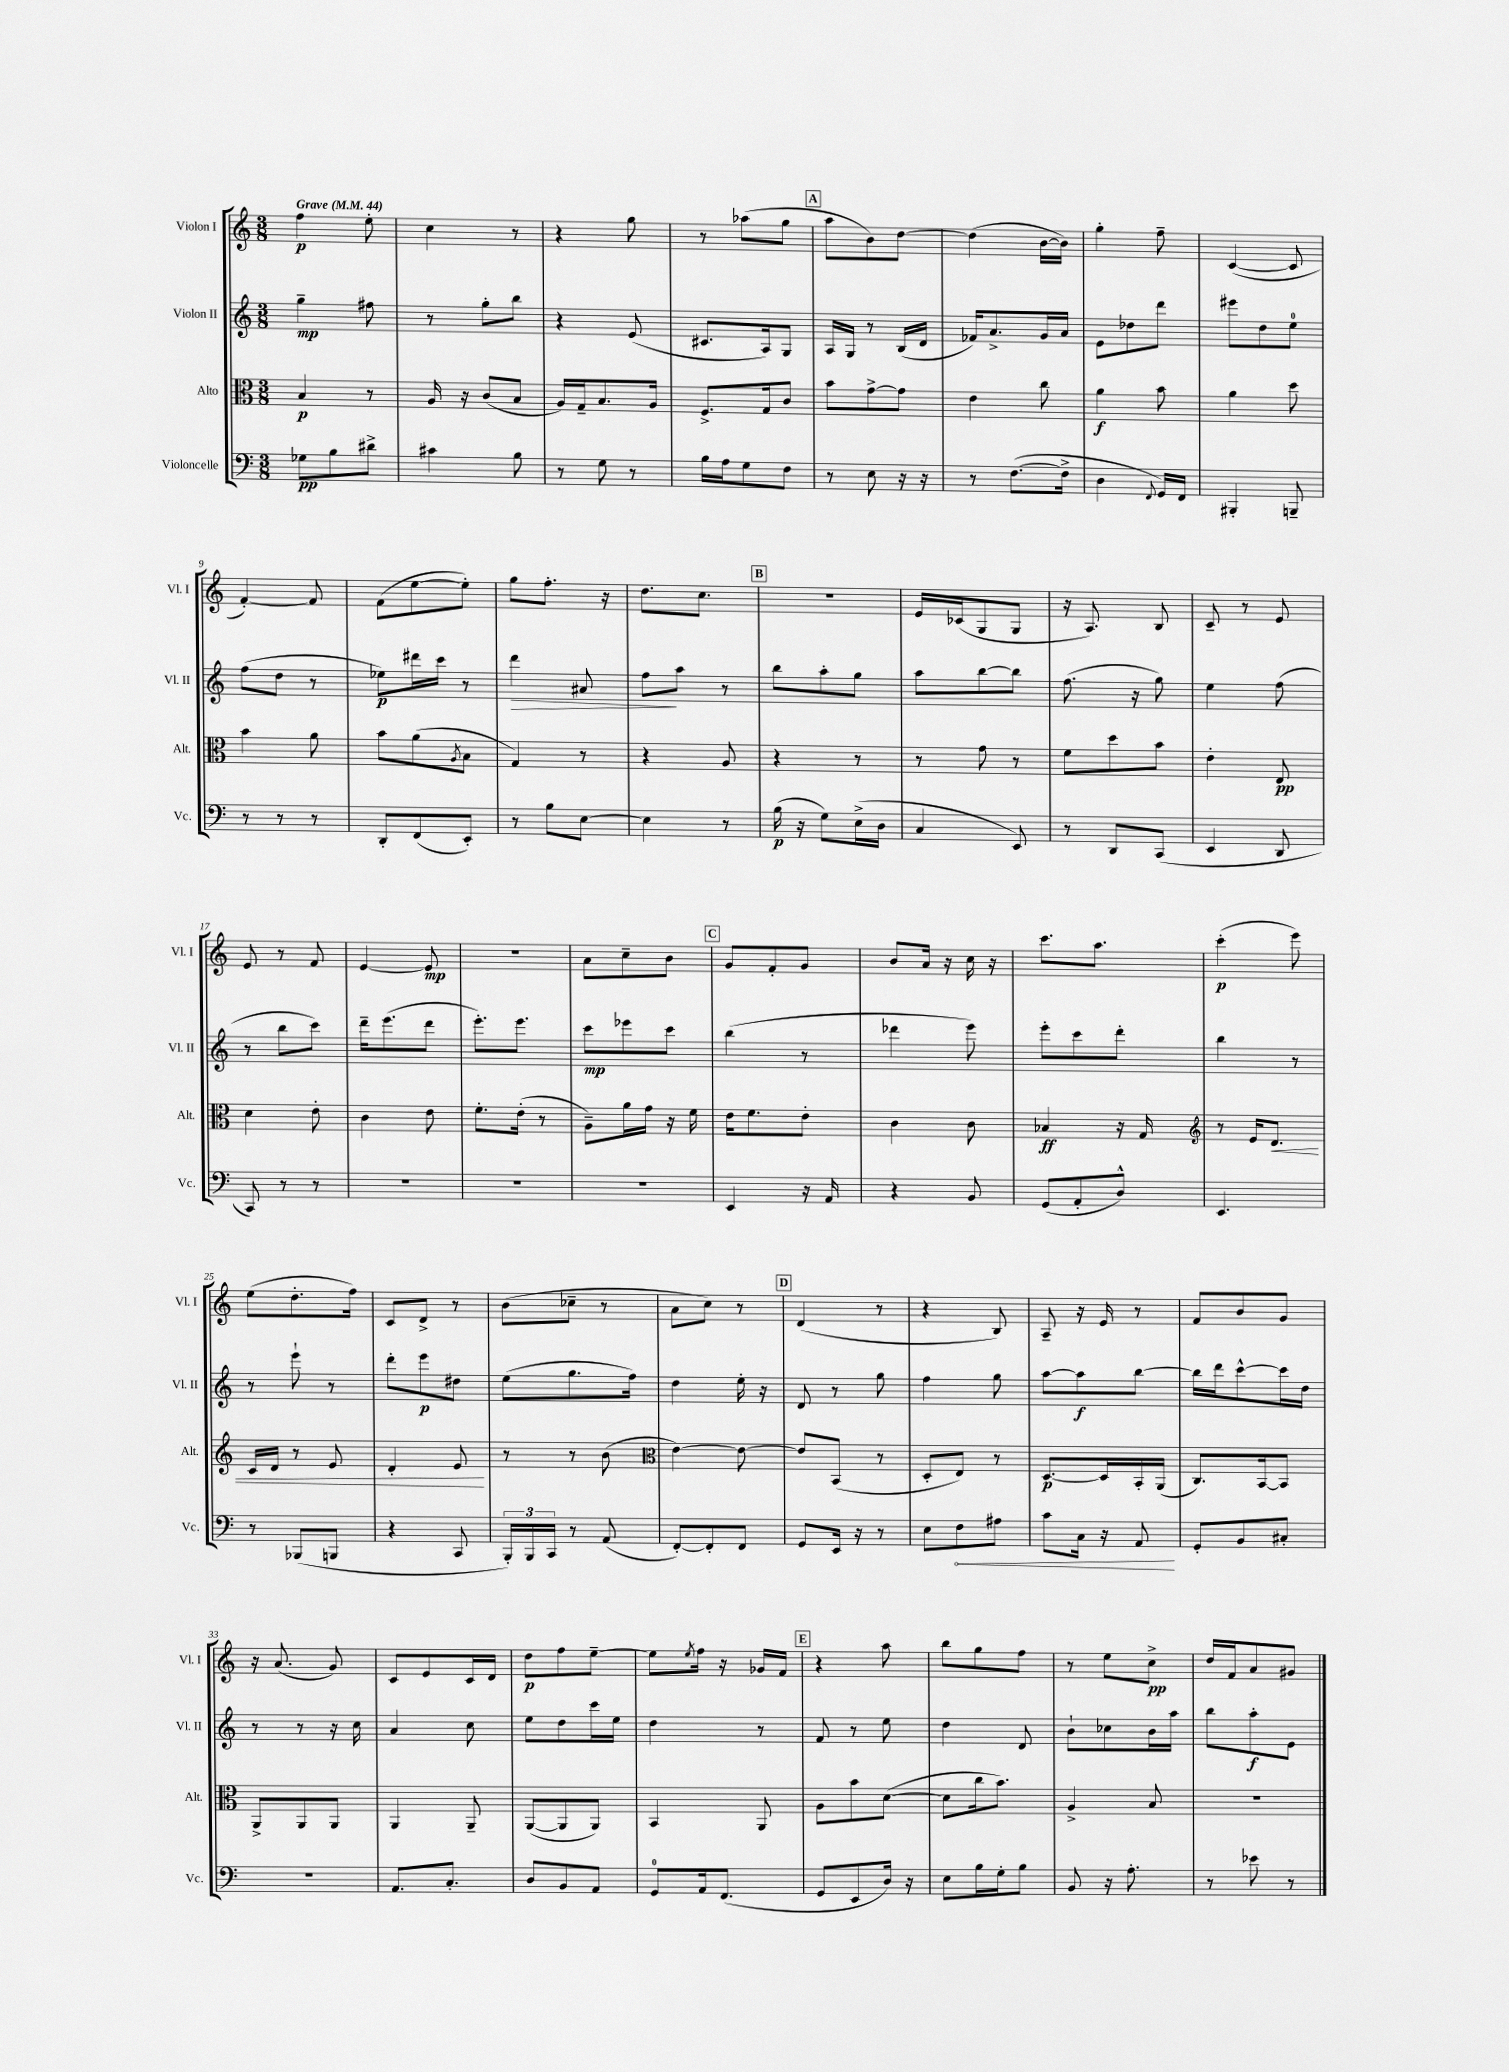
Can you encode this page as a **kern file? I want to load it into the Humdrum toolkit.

**kern	**kern	**kern	**kern
*staff4	*staff3	*staff2	*staff1
*clefF4	*clefC3	*clefG2	*clefG2
*k[]	*k[]	*k[]	*k[]
*M3/8	*M3/8	*M3/8	*M3/8
*MM44	*MM44	*MM44	*MM44
8G-\L	4B/	4gg~\	4ff\
8B\	.	.	.
8d#^\J	8r	8ff#\	8ee'\
=	=	=	=
4c#\	16A/	8r	4cc\
.	16r	.	.
.	(8c/L	8gg'\L	.
8B\	8B/J	8bb\J	8r
=	=	=	=
8r	16A/LL)	4r	4r
.	16G~/J	.	.
8G\	8.B/	.	.
8r	.	(8e/	8gg\
.	16A/Jk	.	.
=	=	=	=
16B\LL	8.F^/L	8.c#/L	8r
16A\J	.	.	.
8G\	.	.	(8aa-\L
.	16G/k	16A/k)	.
8F\J	8c/J	8G/J	8gg\J
=	=	=	=
8r	8b\L	16A/LL	8aa\L
.	.	16G/JJ	.
8E\	[8g^\	8r	8b\)
16r	8g\]J	(16B/LL	[8dd\J
16r	.	16d/JJ	.
=	=	=	=
8r	4e\	16f-/LK)	(4dd\]
.	.	8.a^/	.
([8.F\L	.	.	.
.	8cc\	16g/L	[16b\LL
16F^\]Jk	.	16a/JJ	16b\]JJ)
=	=	=	=
4D\	4a\	8e\L	4gg'\
.	.	8dd-\	.
8qqFF/	.	.	.
16GG/LL)	8b\	8ddd\J	8ff~\
16FF/JJ	.	.	.
=	=	=	=
4BBB#'/	4a\	8eee#\L	([4c/
.	.	8dd\	.
8BBB~/	8dd\	8ee\J	8c/]
=	=	=	=
8r	4b\	(8ff\L	[4f'/)
8r	.	8dd\J	.
8r	8a\	8r	8f/]
=	=	=	=
8DD'/L	8b\L	8ee-\L)	(8f\L
(8FF/	(8a\	16ddd#\L	[8ee\
.	.	16ccc\JJ	.
.	8qA/	.	.
8EE'/J)	8B\J	8r	8ee'\]J)
=	=	=	=
8r	4G/)	4ddd\	8gg\L
8B\L	.	.	8.ff'\J
[8E\J	8r	8a#/	.
.	.	.	16r
=	=	=	=
4E\]	4r	8ff\L	8.dd\L
.	.	8aa\J	.
.	.	.	8.cc\J
8r	8A/	8r	.
=	=	=	=
(16B\	4r	8bb\L	4.r
16r	.	.	.
8G\L)	.	8aa'\	.
(16E^\L	8r	8gg\J	.
16D\JJ	.	.	.
=	=	=	=
4C/	8r	8aa\L	16e/LL
.	.	.	(16c-/J
.	8g\	[8bb\	8G/
8EE/)	8r	8bb\]J	8G/J
=	=	=	=
8r	8f\L	(8.ff\	16r
.	.	.	8.A/)
8DD/L	8dd\	.	.
.	.	16r	.
(8CC/J	8b\J	8gg\)	8B/
=	=	=	=
4EE/	4e'\	4ee\	8c~/
.	.	.	8r
8DD/	8E/	(8ff\	8e/
=	=	=	=
8CC/)	4d\	8r	8e/
8r	.	8bb\L	8r
8r	8e'\	8ccc\J)	8f/
=	=	=	=
4.r	4c\	16ddd~\LK	[4e/
.	.	(8.eee\	.
.	8e\	8ddd\J	8e/]
=	=	=	=
4.r	8.f'\L	8.eee'\L)	4.r
.	(16e'\Jk	8.eee\J	.
.	8r	.	.
=	=	=	=
4.r	8A~\L)	8ccc\L	8a\L
.	16a\L	8eee-\	8cc~\
.	16g\JJ	.	.
.	16r	8ccc\J	8b\J
.	16f\	.	.
=	=	=	=
4EE/	16e\LK	(4bb\	8g/L
.	8.f\	.	.
.	.	.	8f'/
16r	8e'\J	8r	8g/J
16AA/	.	.	.
=	=	=	=
4r	4c\	4ddd-\	8b/L
.	.	.	16a/Jk
.	.	.	16r
8BB/	8c\	8eee\)	16cc\
.	.	.	16r
=	=	=	=
(8GG/L	4B-/	8eee'\L	8.ccc\L
8AA'/	.	8ccc\	.
.	.	.	8.aa\J
8D^^/J)	16r	8ddd'\J	.
.	16G/	.	.
=	=	=	=
*	*clefG2	*	*
4.EE/	8r	4bb\	(4ccc'\
.	16e/LK	.	.
.	8.d/J	.	.
.	.	8r	8eee\)
=	=	=	=
8r	16c/LL	8r	(8ee\L
.	16d/JJ	.	.
(8BBB-/L	8r	8eee`\	8.dd'\
8BBB/J	8e/	8r	.
.	.	.	16ff\Jk)
=	=	=	=
4r	4d'/	8ddd'\L	8c/L
.	.	8eee\	8d^/J
8CC/	8e/	8dd#\J	8r
=	=	=	=
24BBB'/LL)	8r	(8ee\L	(8b\L
24BBB/	.	.	.
24CC/JJ	.	.	.
8r	8r	8.gg\	8cc-~\J
(8AA/	(8b\	.	8r
.	.	16ff\Jk)	.
=	=	=	=
*	*clefC3	*	*
[8FF'/L)	[4e\)	4dd\	8a\L
8FF'/]	.	.	8cc\J)
8FF/J	8e\_	16ee'\	8r
.	.	16r	.
=	=	=	=
8GG/L	8e/]L	8d/	(4d/
16EE/Jk	(8BB/J	8r	.
16r	.	.	.
8r	8r	8gg\	8r
=	=	=	=
8E\L	8D'/L	4ff\	4r
8F\	8E/J)	.	.
8A#\J	8r	8gg\	8B/)
=	=	=	=
8c\L	[8.D/L	[8aa\L	8A~/
16C\Jk	.	8aa\]	16r
16r	16D/]L	.	16e/
8AA/	16BB'/	[8bb\J	8r
.	(16AA/JJ	.	.
=	=	=	=
8GG'/L	8.C/L)	16bb\]LL	8f/L
.	.	16ddd\J	.
8BB/	.	[8ccc^^\	8b/
.	[16BB/k	.	.
8C#'/J	8BB/]J	16ccc\]L	8g/J
.	.	16dd\JJ	.
=	=	=	=
4.r	8AA^/L	8r	16r
.	.	.	(8.a/
.	8AA/	8r	.
.	8AA/J	16r	8g/)
.	.	16cc\	.
=	=	=	=
8.AA/L	4AA/	4a/	8c/L
.	.	.	8e/
8.C'/J	.	.	.
.	8AA~/	8cc\	16c/L
.	.	.	16d/JJ
=	=	=	=
8D/L	([8AA/L	8ee\L	8dd\L
8BB/	8AA/]	8dd\	8ff\
8AA/J	8AA/J)	16ccc\L	[8ee~\J
.	.	16ee\JJ	.
=	=	=	=
8GG/L	4BB/	4dd\	8ee\]L
.	.	.	8qee/
16AA/k	.	.	16ff\Jk
(8.FF/J	.	.	16r
.	8AA/	8r	16g-/LL
.	.	.	16f/JJ
=	=	=	=
8GG/L	8A\L	8f/	4r
8EE/	8b\	8r	.
16D/Jk)	([8d\J	8ee\	8aa\
16r	.	.	.
=	=	=	=
8E\L	8d\]L	4dd\	8bb\L
16B\L	16cc\k	.	8gg\
16G'\J	8.b\J)	.	.
8B\J	.	8d/	8ff\J
=	=	=	=
8BB/	4A^/	8b`\L	8r
16r	.	8cc-\	8ee\L
8.A'\	.	.	.
.	8B/	16b\L	8cc^\J
.	.	16aa\JJ	.
=	=	=	=
8r	4.r	8bb\L	16dd/LL
.	.	.	16f/J
8e-\	.	8aa'\	8a/
8r	.	8e\J	8g#/J
==	==	==	==
*-	*-	*-	*-
